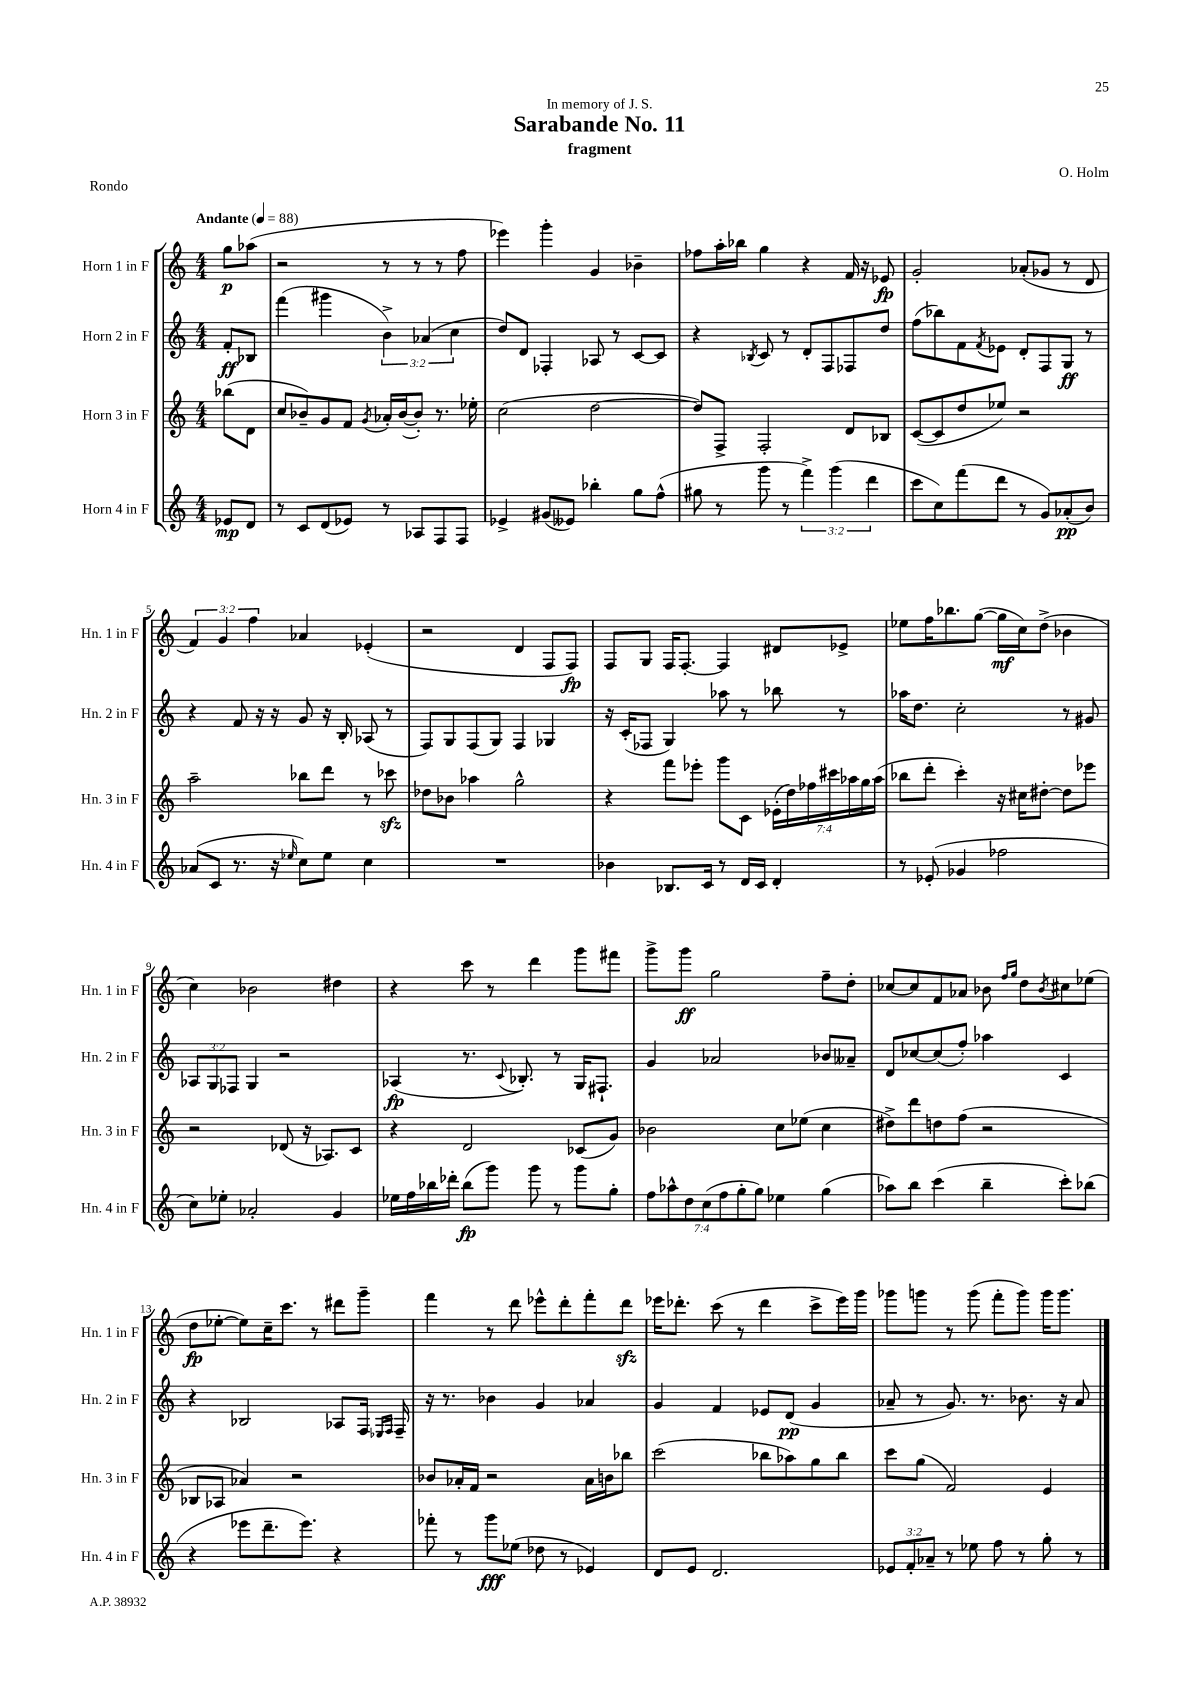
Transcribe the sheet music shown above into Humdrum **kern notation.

**kern	**kern	**kern	**kern
*staff4	*staff3	*staff2	*staff1
*clefG2	*clefG2	*clefG2	*clefG2
*k[]	*k[]	*k[]	*k[]
*M4/4	*M4/4	*M4/4	*M4/4
*MM88	*MM88	*MM88	*MM88
8e-/L	(8bb-\L	8f'/L	8gg\L
8d/J	8d\J	8B-/J	(8aa-\J
=	=	=	=
8r	8cc/L	(4fff\	2r
8c/L	8b-~/)	.	.
(8d/	8g/	4ggg#\	.
8e-/J)	8f/J	.	.
.	8qg/	.	.
8r	16a-'/LL	6b^\)	8r
.	([16b-/J	.	.
8A-/L	8b-'/]J)	.	8r
.	.	(6a-/	.
8F/	8.r	.	8r
.	.	6cc\	.
8F/J	.	.	8ff\
.	16ee-'\	.	.
=	=	=	=
4e-^/	(2cc\	8dd/L)	4eee-\)
.	.	8d/J	.
(8g#/L	.	4F-'/	4ggg'\
8e--/J)	.	.	.
4bb-'\	[2dd\	8A-/	4g/
.	.	8r	.
8gg\L	.	[8c/L	4b-~\
(8ff^^\J	.	8c/]J	.
=	=	=	=
8gg#\	8dd/]L)	4r	8ff-\L
8r	8F^/J	.	16aa'\L
.	.	.	16bb-\JJ
.	.	8qB-/	.
8ggg\	2F'/	8c/	4gg\
8r	.	8r	.
6fff^\)	.	8d'/L	4r
.	.	8F/	.
(6ggg\	.	.	.
.	8d/L	8F-/	16f/
.	.	.	16r
6ddd\	.	.	.
.	8B-/J	8dd/J	8e-/
=	=	=	=
8ccc\L	([8c/L	(8ff\L	2g'/
8cc\)	8c/]	8bb-\)	.
(8fff\	8dd/	8f\	.
.	.	8qf/	.
8ddd\J	8ee-/J)	8e-\J	.
8r	2r	8d'/L	(8a-'/L
8g/L)	.	8F/	8g-/J
(8a-'/	.	8G/J	8r
8b/J)	.	8r	8d/
=	=	=	=
(8a-/L	2aa~\	4r	6f/)
8c/J	.	.	.
.	.	.	6g/
8.r	.	8f/	.
.	.	.	6ff\
.	.	16r	.
16r	.	16r	.
16qqee-/	.	.	.
8cc\L)	8bb-\L	8g/	4a-/
8ee-\J	8ddd\J	16r	.
.	.	16B'/	.
4cc\	8r	(8A-/	(4e-'/
.	8ccc-\	8r	.
=	=	=	=
1r	8dd-\L	8F/L)	2r
.	8b-\J	8G/	.
.	4aa-\	(8F/	.
.	.	8G/J)	.
.	2gg^^\	4F/	4d/
.	.	4G-/	8F/L
.	.	.	8F/J)
=	=	=	=
4b-\	4r	16r	8F/L
.	.	(16c'/LK	.
.	.	8F-/J	8G/J
8.B-/L	8fff\L	4G/)	16F/LK
.	.	.	[8.F'/J
.	8eee-'\J	.	.
16c/Jk	.	.	.
8r	8ggg\L	8aa-\	4F/]
16d/LL	8c\J	8r	.
16c/JJ	.	.	.
4d'/	(28e-'\LL	8bb-\	8d#/L
.	28dd\)	.	.
.	28ff-\	.	.
.	28ccc#\	.	.
.	.	8r	8e-^/J
.	28aa-\	.	.
.	28gg\	.	.
.	(28aa-\JJ	.	.
=	=	=	=
8r	8bb-\L	16aa-\LK	8ee-\L
.	.	8.dd\J	.
(8e-'/	8ddd'\J	.	16ff\K
.	.	.	8.bb-\
4g-/	4ccc'\)	2cc'\	.
.	.	.	([8gg\J
2ff-\	16r	.	16gg\]LL
.	16cc#\LK	.	16cc\J)
.	[8dd#'\J	.	(8dd^\J
.	8dd#\]L	8r	4b-\
.	8eee-\J	8g#/	.
=	=	=	=
8cc\L)	2r	12A-/L	4cc\)
.	.	12G/	.
8ee-'\J	.	.	.
.	.	12F-/J	.
2a-'/	.	4G/	2b-\
.	(8d-/	2r	.
.	16r	.	.
.	8.A-/L)	.	.
4g/	.	.	4dd#\
.	8c/J	.	.
=	=	=	=
16ee-\LL	4r	(4A-/	4r
16ff\	.	.	.
16bb-\	.	.	.
16ddd-'\JJ	.	.	.
(8bb-\L	2d/	8.r	8ccc\
8ggg\J)	.	.	8r
.	.	8qqc/	.
.	.	8.B-'/)	.
8ggg\	.	.	4ddd\
8r	.	8r	.
8ggg\L	(8c-/L	16G/LK	8ggg\L
.	.	8.F#`/J	.
8gg'\J	8g/J)	.	8fff#\J
=	=	=	=
14ff\L	2b-\	4g/	8ggg^\L
14aa-^^\	.	.	.
.	.	.	8ggg\J
14dd\	.	.	.
(14cc\	.	.	.
.	.	2a-/	2gg\
14ff\	.	.	.
14gg'\	.	.	.
14gg\J)	.	.	.
4ee-\	8cc\L	.	.
.	(8ee-\J	.	.
(4gg\	4cc\	8b-/L	8ff~\L
.	.	8a--~/J	8dd'\J
=	=	=	=
8aa-\L)	8dd#^\L)	8d/L	[8cc-/L
8bb\J	8ddd\	[8cc-/	8cc-/]
(4ccc\	8dd\	(8cc-/]	8f/
.	(8ff\J	8ff'/J)	8a-/J
4bb~\	2r	4aa-\	8b-\
.	.	.	16qqff/LL
.	.	.	16qqgg/JJ
.	.	.	8dd\L
.	.	.	8qb-/
8ccc'\L)	.	4c/	8cc#\
(8bb-\J	.	.	(8ee-\J
=	=	=	=
4r	8B-/L	4r	8dd\L
.	8A-/J	.	[8ee-'\J
8eee-\L	4a-/)	2B-/	8ee-\]L)
8.ddd~\	.	.	16cc~\K
.	.	.	8.ccc\J
.	2r	.	.
8.eee-\J)	.	.	.
.	.	.	8r
4r	.	8A-/L	8ddd#\L
.	.	16F/Jk	8ggg~\J
.	.	16qqE-/LL	.
.	.	16qqF/JJ	.
.	.	16F~/	.
=	=	=	=
8fff-'\	8b-/L	16r	4fff\
.	.	8.r	.
8r	16a-'/L	.	.
.	16f/JJ	.	.
8ggg\L	2r	4b-\	8r
(8ee-\J	.	.	8ddd\
8dd-\	.	4g/	8eee-^^\L
8r	.	.	8ddd'\
4e-/)	16a-\LL	4a-/	8fff'\
.	16b\J	.	.
.	8bb-\J	.	8ddd\J
=	=	=	=
8d/L	(2ccc\	4g/	16eee-\LK
.	.	.	8.ddd-'\J
8e/J	.	.	.
2.d/	.	4f/	(8ccc\
.	.	.	8r
.	8bb-\L	8e-/L	4ddd-\
.	8aa-\)	(8d/J	.
.	8gg\	4g/	8ccc^\L
.	8bb-\J	.	16eee-\L)
.	.	.	16ggg\JJ
=	=	=	=
12e-/L	8ccc\L	8a-~/	8ggg-\L
12f'/	.	.	.
.	(8gg\J	8r	8ggg\J
12a-~/J	.	.	.
8r	2f/)	8.g/)	8r
8ee-\	.	.	(8ggg\
.	.	8.r	.
8ff\	.	.	8fff'\L
8r	.	8.b-\	8ggg\J)
8gg'\	4e/	.	16ggg\LK
.	.	16r	8.ggg\J
8r	.	8a-/	.
==	==	==	==
*-	*-	*-	*-
